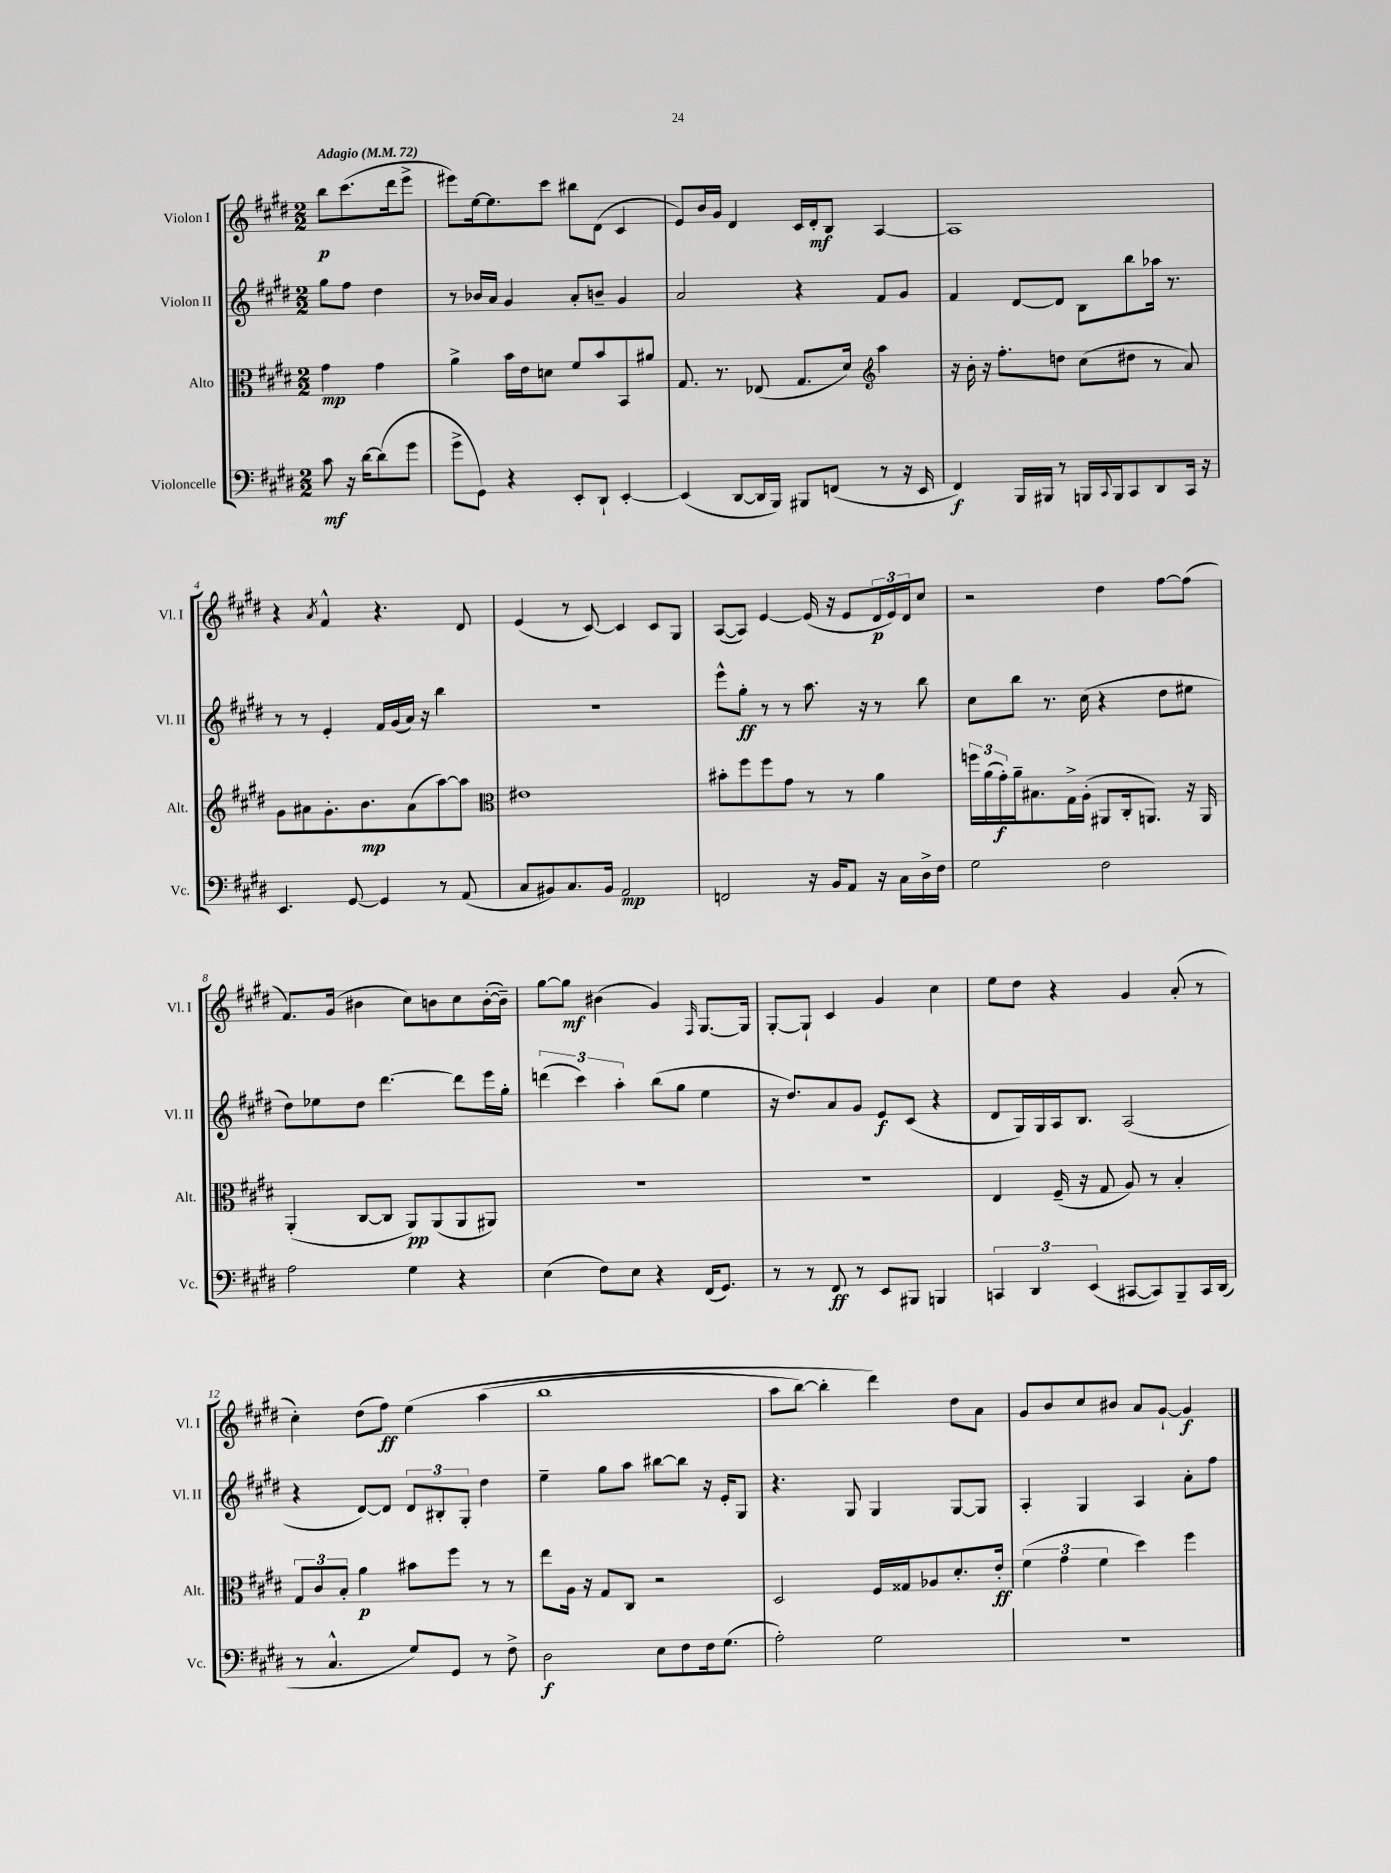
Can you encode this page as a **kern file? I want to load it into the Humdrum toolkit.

**kern	**kern	**kern	**kern
*staff4	*staff3	*staff2	*staff1
*clefF4	*clefC3	*clefG2	*clefG2
*k[f#c#g#d#]	*k[f#c#g#d#]	*k[f#c#g#d#]	*k[f#c#g#d#]
*M2/2	*M2/2	*M2/2	*M2/2
*MM72	*MM72	*MM72	*MM72
8c#	4g#	8gg#	8bb
16r	.	8ff#	(8.ccc#
[16d#	.	.	.
(8d#]	4g#	4dd#	.
.	.	.	16ddd#
8g#	.	.	8eee^
=	=	=	=
8g#^	4a^	8r	8eee#)
8GG#)	.	16b-	[16ee
.	.	16a	8.ee]
4r	16b	4g#	.
.	16e	.	.
.	8d	.	8ccc#
8EE'	8f#	8a'	8bb#
8DD#`	8b	8b~	(8d#
[4EE'	8BB	4g#	4c#
.	8a#	.	.
=	=	=	=
(4EE]	8.G#	2a	8e)
.	.	.	16b
.	8.r	.	16g#
[8DD#	.	.	4d#
16DD#]	(8E-	.	.
16BBB)	.	.	.
8BBB#	8.G#	4r	16c#
.	.	.	16d#'
(8FF	.	.	8B
.	16d#)	.	.
*	*clefG2	*	*
8r	4aa	8f#	[4A
16r	.	8g#	.
16EE	.	.	.
=	=	=	=
4FF#)	16r	4f#	1A]
.	16b'	.	.
.	16r	.	.
.	8.ff#'	.	.
16BBB	.	[8d#	.
16BBB#	.	.	.
8r	8dd	8d#]	.
16BBB	(8cc#	8B	.
8qqCC#	.	.	.
16BBB	.	.	.
8CC#	8dd#	8bb	.
8DD#	8r	16aa-	.
.	.	8.r	.
16CC#	8a)	.	.
16r	.	.	.
=	=	=	=
4.EE	8g#	8r	4r
.	8a#	8r	.
.	.	.	8qa
.	8.g#'	4e'	4f#^^
[8GG#	.	.	.
.	8.b	.	.
4GG#]	.	16f#	4.r
.	.	(16g#	.
.	(8a#	16a)	.
.	.	16r	.
8r	[8aa)	4bb	.
(8AA	8aa]	.	8d#
=	=	=	=
*	*clefC3	*	*
8C#	1e#	1r	(4e
8BB#)	.	.	.
8.C#	.	.	8r
.	.	.	[8c#)
16BB#	.	.	.
2AA	.	.	4c#]
.	.	.	8c#
.	.	.	8G#
=	=	=	=
2FF	8b#'	8eee^^	([8A
.	8ff#	8gg#'	8A])
.	8ff#	8r	[4e
.	8g#	8r	.
16r	8r	8.aa	(16e]
16BB	.	.	16r
8AA	8r	.	8e
.	.	16r	.
16r	4a	8r	24d#
.	.	.	24e)
16C#	.	.	.
.	.	.	24d#
16D#^	.	8bb	8cc#
16F#	.	.	.
=	=	=	=
2G#	24ff	8cc#	2r
.	(24a	.	.
.	24g#')	.	.
.	16a~	8bb	.
.	8.B#	.	.
.	.	8.r	.
.	16G#^	.	.
.	(16A'	(16cc#	.
2F#	8AA#	4r	4dd#
.	16C#'	.	.
.	8.AA)	.	.
.	.	8dd#	[8ff#
.	16r	8ee#	(8ff#]
.	16AA	.	.
=	=	=	=
2A	(4AA'	8dd#)	8.f#)
.	.	8ee-	.
.	.	.	(16g#
.	[8C#	8dd#	4b#
.	8C#]	[4.ddd#	.
4G#	8AA)	.	8cc#)
.	(8AA	.	8b
4r	8AA	8ddd#]	8cc#
.	8AA#)	16eee	([16b'
.	.	16gg#'	16b~])
=	=	=	=
(4E	1r	(6ddd	[8gg#
.	.	.	8gg#]
.	.	6ccc#)	.
8F#)	.	.	(4b#
.	.	6aa'	.
8E	.	.	.
4r	.	(8bb	4g#)
.	.	8gg#	.
.	.	.	16qqF#
(16FF#	.	4ee	[8.G#
8.GG#)	.	.	.
.	.	.	16G#]
=	=	=	=
8r	1r	16r	[8G#'
.	.	8.dd#)	.
8r	.	.	8G#`]
8FF#	.	8a	4c#
8r	.	8g#	.
8EE	.	8e	4g#
8BBB#	.	(8c#	.
4BBB	.	4r	4cc#
=	=	=	=
6CC	4E	8d#	8ee
.	.	16G#)	8dd#
6DD#	.	.	.
.	.	16G#	.
.	(16F#~	16A	4r
.	16r	8.B	.
(6EE	.	.	.
.	8G#	.	.
[8CC#	8A)	(2A	4g#
8CC#])	8r	.	.
8BBB~	4B'	.	(8a'
16CC#	.	.	8r
(16DD#	.	.	.
=	=	=	=
8r	12G#	4r	4cc#')
.	12c#	.	.
4.C#^^	.	.	.
.	12B'	.	.
.	4a	[8d#)	(8dd#
.	.	8d#]	8ff#)
8G#)	8b#	12d#	&(4ee
.	.	12B#'	.
8GG#	8ff#	.	.
.	.	12G#'	.
8r	8r	4dd#	(4aa
8F#^	8r	.	.
=	=	=	=
2D#	8ee	4ee~	1bb
.	16A	.	.
.	16r	.	.
.	8G#	8gg#	.
.	8C#	8aa	.
8E	2r	[8bb#	.
8F#	.	8bb#]	.
16F#	.	16r	.
(8.G#	.	16e'	.
.	.	8G#	.
=	=	=	=
2A')	2D#	4.r	8aa
.	.	.	[8bb)
.	.	.	4bb']
.	.	8G#	.
2G#	16F#	4G#	4ddd#&)
.	16G##	.	.
.	8A-	.	.
.	8.d#'	[8G#	8dd#
.	.	8G#]	8a
.	16e'	.	.
=	=	=	=
1r	(6f#	4A'	8g#
.	.	.	8b
.	6g#	.	.
.	.	4G#	8cc#
.	6f#	.	.
.	.	.	8b#
.	4dd#)	4A	8a
.	.	.	[8g#`
.	4ff#	8a'	4g#]
.	.	8ff#	.
==	==	==	==
*-	*-	*-	*-
